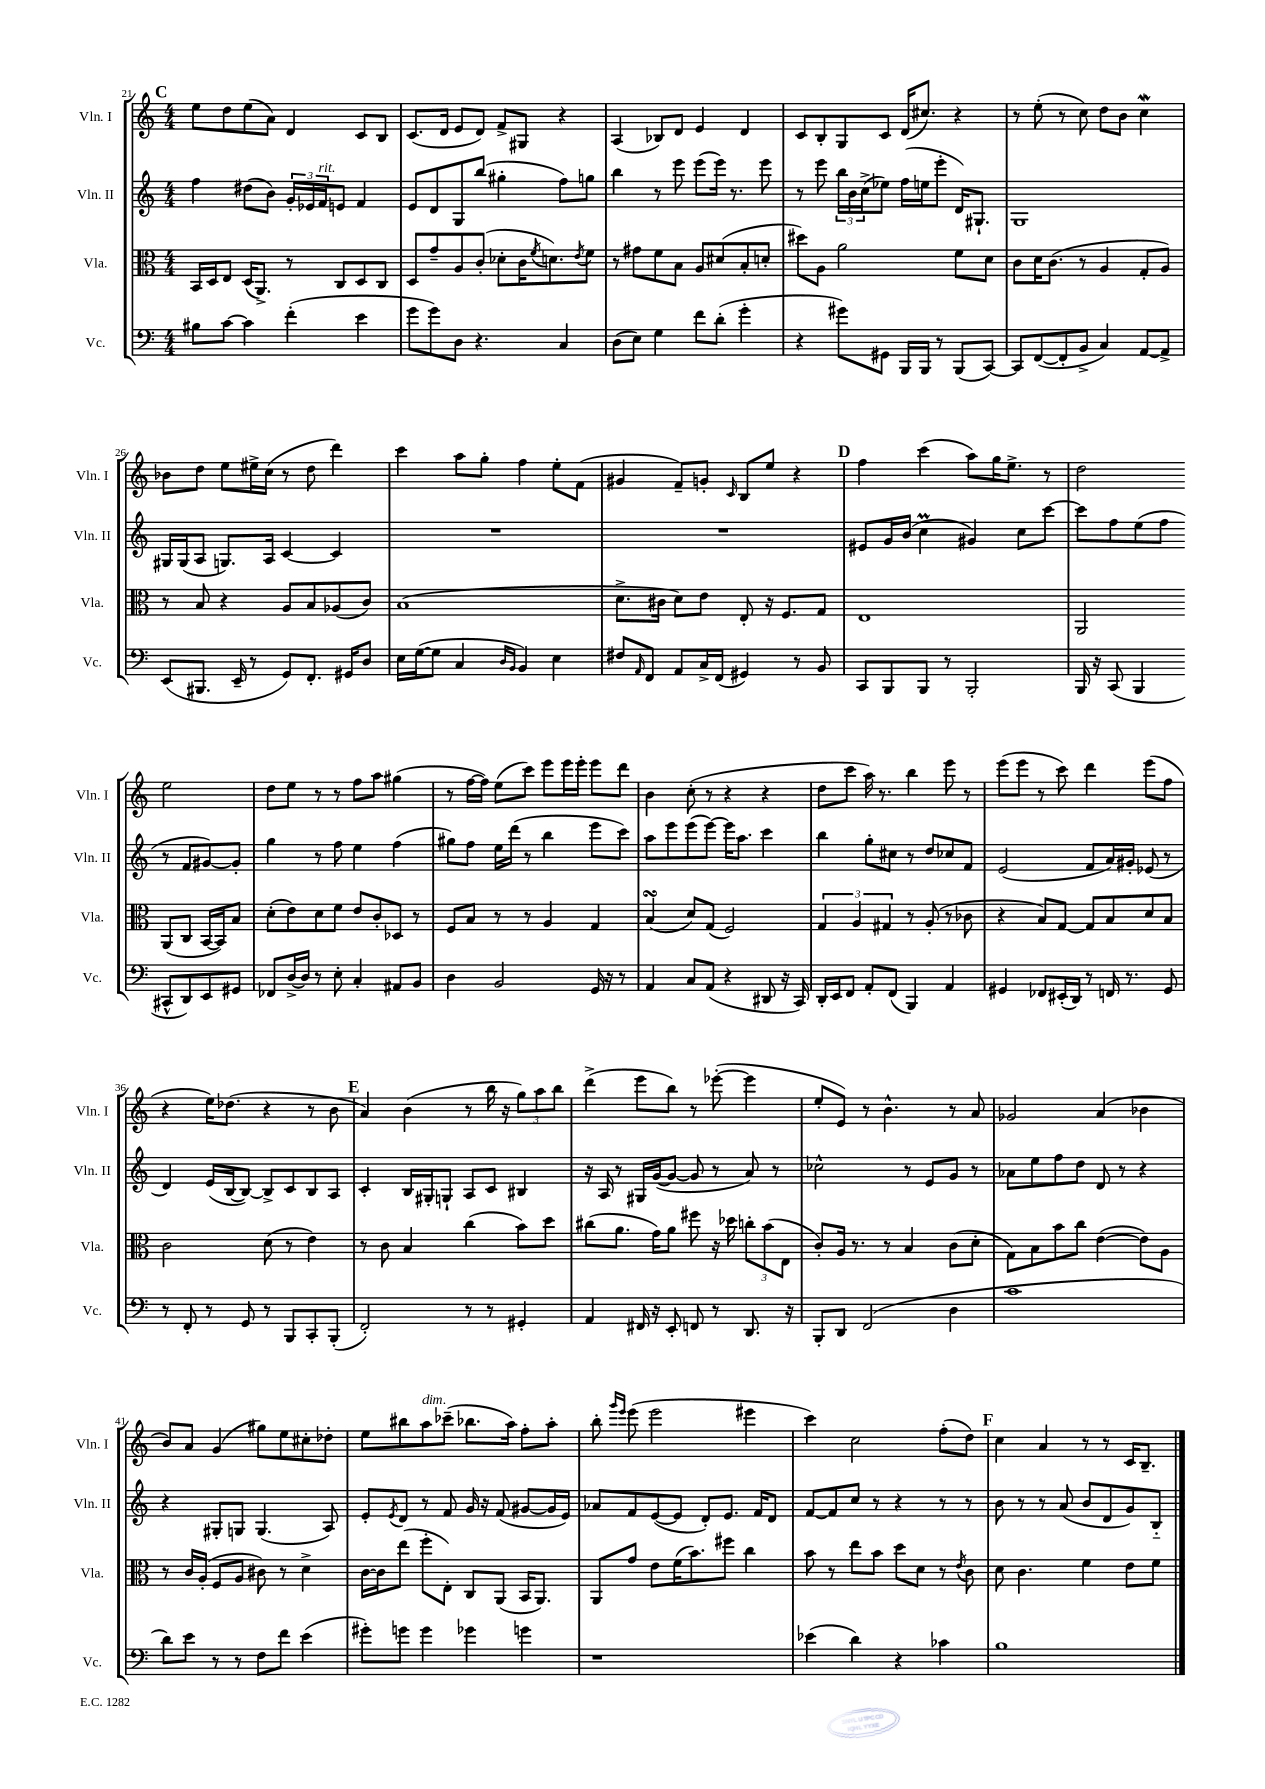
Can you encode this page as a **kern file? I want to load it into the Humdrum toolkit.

**kern	**kern	**kern	**kern
*staff4	*staff3	*staff2	*staff1
*clefF4	*clefC3	*clefG2	*clefG2
*k[]	*k[]	*k[]	*k[]
*M4/4	*M4/4	*M4/4	*M4/4
8B#\L	16BB/LL	4ff\	8ee\L
.	16D/J	.	.
[8c\J	8E/J	.	8dd\
4c\]	(16D/LK	(8dd#\L	(8ee\
.	8.AA^/J)	.	.
.	.	8b\J)	8a\J)
(4f'\	8r	24g'/LL	4d/
.	.	24e-/	.
.	.	24f/J	.
.	8C/L	8e/J	.
4e\	8D/	4f/	8c/L
.	8C/J	.	8B/J
=	=	=	=
8g\L	8D/L	8e/L	(8.c/L
8g\)	8g~/	8d/	.
.	.	.	16d/Jk
8D\J	8A/	8G/	8e/L
4.r	(8c'/J	(8bb/J	8d/J)
.	8d-'\L	4gg#'\	8f^/L
.	16c\K	.	8G#/J
.	8qf/	.	.
.	8.d\)	.	.
4C/	.	8ff\L)	4r
.	8qe/	.	.
.	8f\J	8gg\J	.
=	=	=	=
(8D\L	8r	4bb\	(4A/
8E\J)	8g#\L	.	.
4G\	8f\	8r	8B-/L)
.	8B\J	8eee\	8d/J
8f\L	8A/L	(8eee\L	4e/
(8d'\J	(8d#/	16eee\Jk)	.
.	.	8.r	.
4g'\	8B'/	.	4d/
.	8d'/J	8eee\	.
=	=	=	=
4r	8dd#\L)	8r	8c/L
.	8A\J	8eee\	8B'/
8g#\L)	2a\	24bb\LL	8G/
.	.	24b\	.
.	.	(24cc^\J	.
8GG#\J	.	8ee-\J)	8c/J
16BBB/LL	.	(16ff\LL	(16d/LK
16BBB/JJ	.	16ee\J	8.cc#/J)
8r	.	8eee'\J	.
(8BBB/L	8f\L	16d/LK)	4r
.	.	8.G#`/J	.
[8CC/J)	8d\J	.	.
=	=	=	=
8CC/]L	8c\L	1G	8r
([8FF/	16d\K	.	(8ee'\
.	(8.c\J	.	.
8FF'/]	.	.	8r
8BB^/J	8r	.	8cc\)
4C/)	4A/	.	8dd\L
.	.	.	8b\J
[8AA/L	8G'/L	.	4cc\
8AA^/]J	8A/J)	.	.
=	=	=	=
(8EE/L	8r	16G#/LL	8b-\L
.	.	(16G#/J	.
8.BBB#/J	8B/	8A/J	8dd\J
.	4r	8.G/L)	8ee\L
16EE~/	.	.	.
8r	.	.	16ee#^\L
.	.	16A/Jk	(16cc\JJ
8GG/L)	8A/L	[4c/	8r
8.FF'/J	8B/	.	8dd\
.	(8A-/	4c/]	4ddd\)
16GG#/LK	.	.	.
8D/J	8c/J)	.	.
=	=	=	=
16E\LL	(1B	1r	4ccc\
([16G\J	.	.	.
8G\]J	.	.	.
4C/	.	.	8aa\L
.	.	.	8gg'\J
16qqD/LL	.	.	.
16qqBB/JJ	.	.	.
4BB/)	.	.	4ff\
4E\	.	.	8ee'\L
.	.	.	(8f\J
=	=	=	=
8F#/L	8.d^\L	1r	4g#/
16qqAA/	.	.	.
8FF/J	.	.	.
.	16c#\Jk	.	.
8AA/L	8d\L)	.	8f~/L)
16C^/L	8e\J	.	8g'/J
(16FF/JJ	.	.	.
.	.	.	16qqc/
4GG#/)	8E'/	.	8B/L
.	16r	.	8ee/J
.	8.F/L	.	.
8r	.	.	4r
8BB/	8G/J	.	.
=	=	=	=
8CC/L	1E	8e#/L	4ff\
8BBB/	.	16g/L	.
.	.	(16b/JJ	.
8BBB/J	.	4cc\	(4ccc\
8r	.	.	.
2BBB'/	.	4g#/)	8aa\L)
.	.	.	16gg\K
.	.	.	8.ee^\J
.	.	8cc\L	.
.	.	[8ccc\J	8r
=	=	=	=
16BBB/	2AA/	8ccc\]L	2dd\
16r	.	.	.
(8CC/	.	8ff\	.
4BBB/	.	(8ee\	.
.	.	8ff\J	.
8CC#^^/L	(8AA/L	8r	2ee\
8DD/)	8C/J	8f/L	.
8EE/	[16BB/LL	[8g#/)	.
.	16BB/]J)	.	.
8GG#/J	8B/J	8g#'/]J	.
=	=	=	=
8FF-/L	(8d'\L	4gg\	8dd\L
[16D^/L	8e\)	.	8ee\J
16D/]JJ	.	.	.
8r	8d\	8r	8r
8E'\	8f\J	8ff\	8r
4C'/	8e/L	4ee\	8ff\L
.	8c'/	.	8aa\J
8AA#/L	8D-/J	(4ff\	(4gg#\
8BB/J	8r	.	.
=	=	=	=
4D\	8F/L	8gg#\L)	8r
.	8B/J	8ff\J	[16ff\LL
.	.	.	16ff\]JJ)
2BB/	8r	16ee\LL	(8ee\L
.	.	(16ddd\JJ	.
.	8r	8r	8ccc\J)
.	4A/	4bb\	8eee\L
.	.	.	16eee\L
.	.	.	16eee'\JJ
16GG/	4G/	8eee\L	8eee\L
16r	.	.	.
8r	.	8ccc\J)	8ddd\J
=	=	=	=
4AA/	(4B/	8aa\L	4b\
.	.	8eee\	.
8C/L	8d/L)	(8eee\	(8cc'\
(8AA/J	(8G/J	[8eee\J)	8r
4r	2F/)	16eee\]LK	4r
.	.	8.aa\J	.
8DD#/	.	4ccc\	4r
16r	.	.	.
16CC/)	.	.	.
=	=	=	=
16DD'/LL	6G/	4bb\	8dd\L
16EE/J	.	.	.
8FF/J	.	.	8ccc\J
.	6A/	.	.
8AA'/L	.	8gg'\L	16aa\)
.	.	.	8.r
.	6G#/	.	.
(8FF/J	.	8cc#\J	.
4BBB/)	8r	8r	4bb\
.	(8A'/	8dd/L	.
4AA/	8r	8cc-/	8eee\
.	8c-\	8f/J	8r
=	=	=	=
4GG#/	4r	(2e/	(8eee\L
.	.	.	8eee\J
8FF-/L	8B/L)	.	8r
(16EE#'/L	[8G/J	.	8ccc\)
16DD/JJ)	.	.	.
8r	8G/]L	8f/L	4ddd\
16FF/	8B/	16a/L)	.
8.r	.	16g#'/JJ	.
.	8d/	(8e-/	(8eee\L
8GG#/	8B/J	8r	8ff\J
=	=	=	=
8r	2c\	4d/)	4r
8FF'/	.	.	.
8r	.	(16e/LL	16ee\LK)
.	.	[16B/J	(8.dd-\J
8GG/	.	8B/_J)	.
8r	(8d\	8B^/]L	4r
8BBB/L	8r	8c/	.
8CC'/	4e\)	8B/	8r
(8BBB'/J	.	8A/J	8b\
=	=	=	=
2FF'/)	8r	4c'/	4a/)
.	8c\	.	.
.	4B/	16B/LL	(4b\
.	.	16G#'/J	.
.	.	8G`/J	.
8r	(4cc\	8A/L	8r
8r	.	8c/J	16bb\
.	.	.	16r
4GG#'/	8b\L)	4B#/	12gg\L)
.	.	.	12aa\
.	8dd\J	.	.
.	.	.	12bb\J
=	=	=	=
4AA/	(8cc#\L	16r	(4ddd^\
.	.	16A/	.
.	8.a\J	8r	.
16FF#/	.	16G#/LL	8eee\L
16r	16g\LK)	([16g/J	.
8EE'/	8a\J	8g/_J	8bb\J)
8FF/	8ff#\	8g/]	8r
8r	16r	8r	([8eee-'\
.	16dd-\	.	.
8.DD/	12cc'\L	8a/)	4eee-\]
.	(12b\	.	.
.	.	8r	.
.	12E\J	.	.
16r	.	.	.
=	=	=	=
8BBB'/L	8c'/L)	2cc-^^\	8ee'/L
8DD/J	16A/Jk	.	8e/J)
.	8.r	.	.
(2FF/	.	.	8r
.	8r	.	4.b^^\
.	4B/	8r	.
.	.	8e/L	.
4D\	(8c\L	8g/J	8r
.	8d'\J	8r	8a/
=	=	=	=
1c	8G\L)	8a-\L	2g-/
.	8B\	8ee\	.
.	8b\	8ff\	.
.	8cc\J	8dd\J	.
.	([4e\	8d/	(4a/
.	.	8r	.
.	8e\]L)	4r	4b-\
.	8A\J	.	.
=	=	=	=
8d\L)	8r	4r	8b/L)
8e\J	16c/LL	.	8a/J
.	(16A'/JJ	.	.
8r	8F/L	8G#'/L	(4g/
8r	8A/J	8G/J	.
8F\L	8c#\)	(4.G/	8gg#\L)
8f\J	8r	.	8ee\
(4e\	4d^\	.	8cc#'\
.	.	8A/)	8dd-'\J
=	=	=	=
8g#'\L)	[16c\LL	8e'/L	8ee\L
.	16c\]J	.	.
.	.	8qe/	.
8g\J	(8ee\J	8d/J	8bb#\
4g\	8ff'\L	8r	8aa\
.	8E'\J)	8f/	(8ccc-~\J
4g-\	8C/L	16g/	8.bb-\L
.	.	16r	.
.	(8AA/J	(8f/	.
.	.	.	16aa\Jk)
4g\	16BB/LK	[8g#/L	8ff'\L
.	8.AA/J)	.	.
.	.	16g#/]L	8aa'\J
.	.	16e/JJ)	.
=	=	=	=
1r	8AA/L	8a-/L	8bb'\
.	.	.	16qqggg/LL
.	.	.	16qqeee/JJ
.	8g/J	8f/	(8eee\
.	8e\L	([8e/	2eee\
.	(16f\K	8e/]J	.
.	8.b\)	.	.
.	.	8d'/L)	.
.	8ff#\J	8.e/J	.
.	4cc\	.	4eee#\
.	.	16f/LK	.
.	.	8d/J	.
=	=	=	=
(4e-\	8b\	[8f/L	4ccc\)
.	8r	8f/]	.
4d\)	8ee\L	8cc/J	2cc\
.	8b\J	8r	.
4r	8dd\L	4r	.
.	8d\J	.	.
4c-\	8r	8r	(8ff'\L
.	8qe/	.	.
.	8c\	8r	8dd\J)
=	=	=	=
1B	8d\	8b\	4cc\
.	4.c\	8r	.
.	.	8r	4a/
.	.	(8a/	.
.	4f\	8b/L	8r
.	.	8d/	8r
.	8e\L	8g/)	16c/LK
.	.	.	8.B~/J
.	8f\J	8B'~/J	.
==	==	==	==
*-	*-	*-	*-
